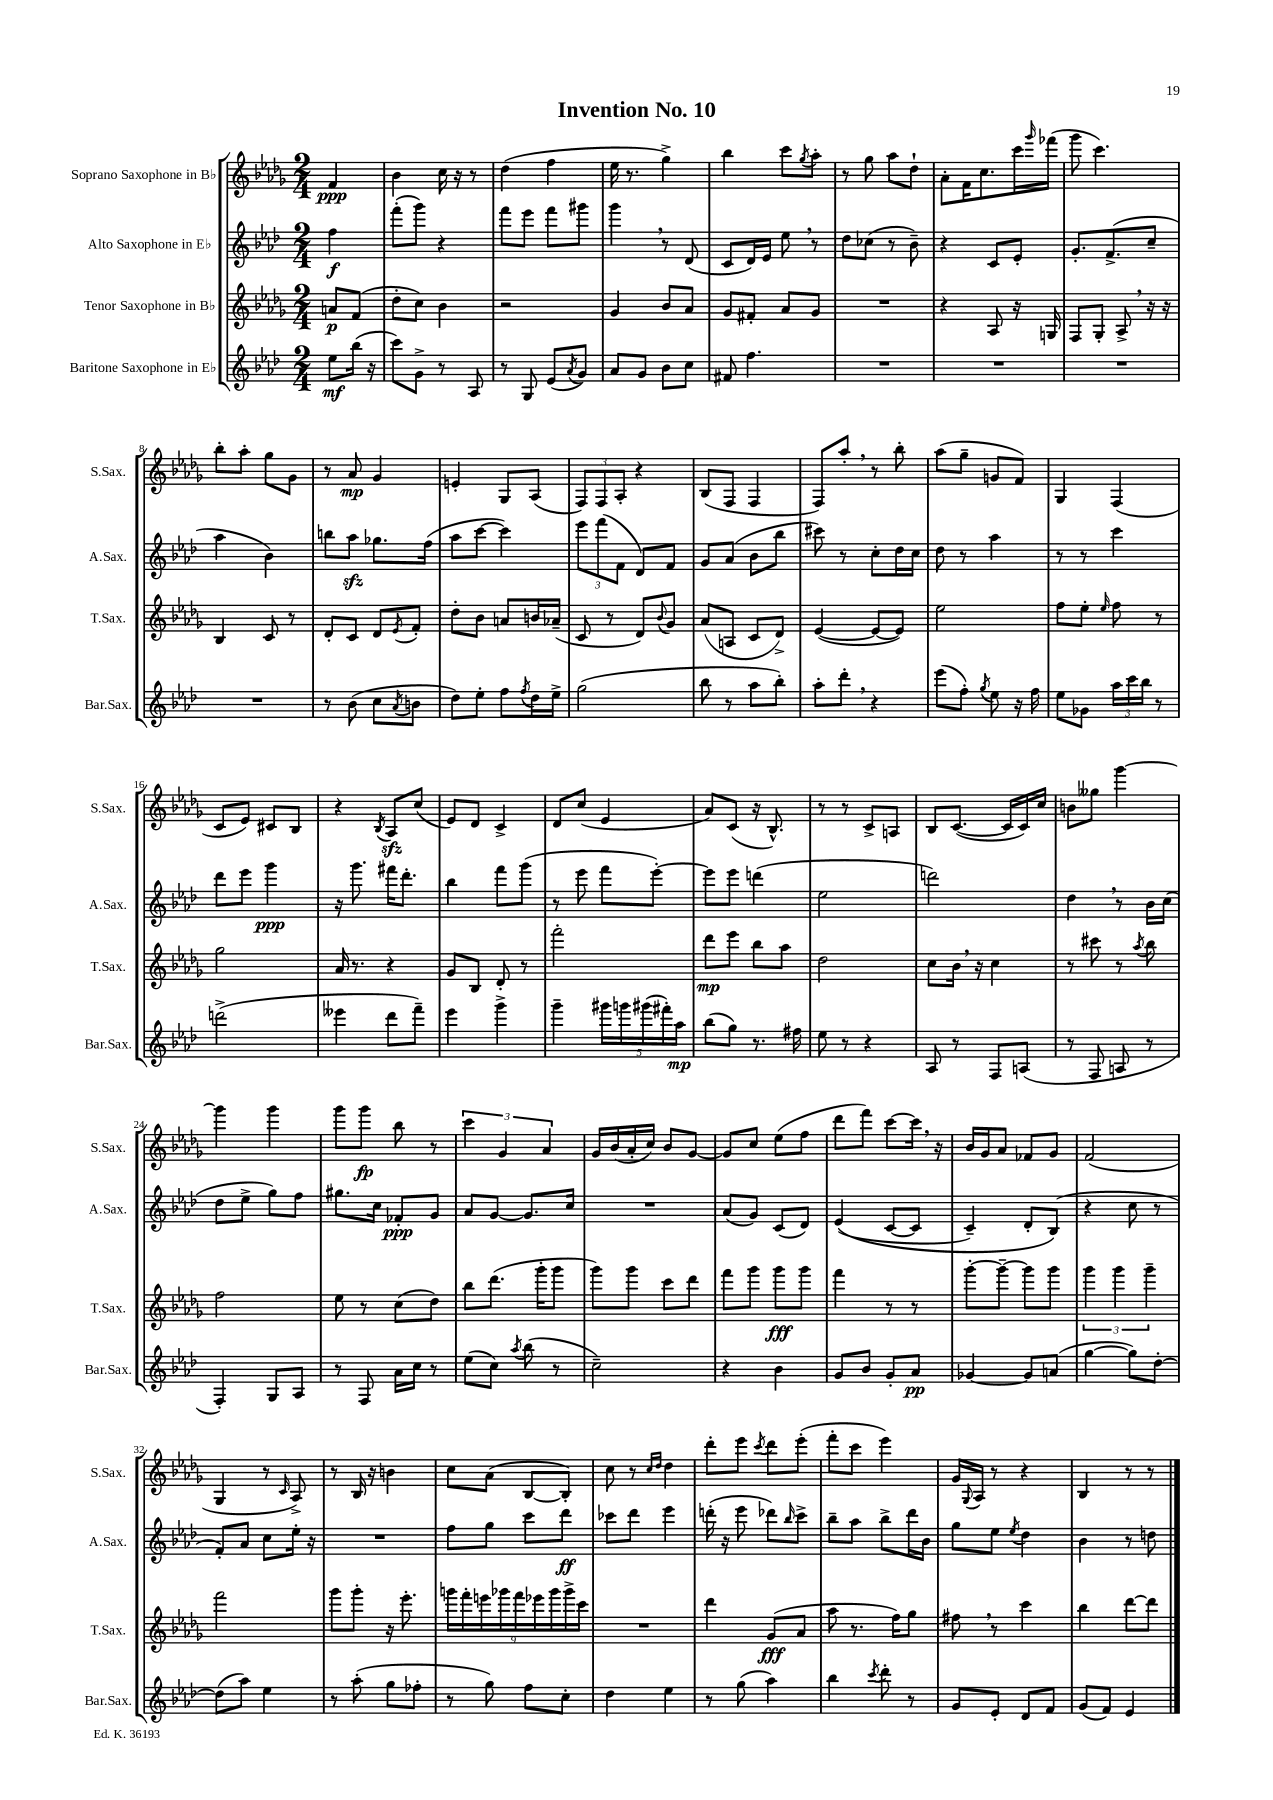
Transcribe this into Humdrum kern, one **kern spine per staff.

**kern	**kern	**kern	**kern
*staff4	*staff3	*staff2	*staff1
*clefG2	*clefG2	*clefG2	*clefG2
*k[b-e-a-d-]	*k[b-e-a-d-g-]	*k[b-e-a-d-]	*k[b-e-a-d-g-]
*M2/4	*M2/4	*M2/4	*M2/4
8ee-	8a	4ff	4f
(16bb-	(8f	.	.
16r	.	.	.
=	=	=	=
8ccc)	8dd-'	(8fff'	4b-
8g^	8cc)	8ggg)	.
8r	4b-	4r	16cc
.	.	.	16r
8A-	.	.	8r
=	=	=	=
8r	2r	8fff	(4dd-
8G	.	8eee-	.
(8e-	.	8fff	4ff
8qa-	.	.	.
8g)	.	8ggg#	.
=	=	=	=
8a-	4g-	4ggg	16ee-
.	.	.	8.r
8g	.	.	.
8b-	8b-	8r	4gg-^)
8cc	8a-	(8d-	.
=	=	=	=
8f#	8g-	8c	4bb-
4.ff	8f#'	16d-)	.
.	.	16e-	.
.	8a-	8ee-	8ccc
.	.	.	8qgg-
.	8g-	8r	8aa-'
=	=	=	=
2r	2r	8dd-	8r
.	.	(8cc-	8gg-
.	.	8r	8aa-
.	.	8b-~)	8dd-`
=	=	=	=
2r	4r	4r	8a-'
.	.	.	16f
.	.	.	8.cc
.	8A-	8c	.
.	16r	8e-'	16ccc
.	.	.	16qqggg-
.	16G	.	(16fff-
=	=	=	=
2r	8F	8.g'	8ggg-
.	8G-'	.	4.ccc)
.	.	(8.f^	.
.	8A-^	.	.
.	16r	8cc~	.
.	16r	.	.
=	=	=	=
2r	4B-	4aa-	8bb-'
.	.	.	8aa-'
.	8c	4b-)	8gg-
.	8r	.	8g-
=	=	=	=
8r	8d-'	8bb	8r
(8b-	8c	8aa-	8a-
8cc	8d-	8.gg-	4g-
8qa-	8qe-	.	.
8b	8f'	.	.
.	.	(16ff	.
=	=	=	=
8dd-)	8dd-'	8aa-	4e'
8ee-'	8b-	[8ccc	.
8ff	8a	4ccc])	8G-
8qff	.	.	.
16dd-	16b	.	(8A-
16ee-^	(16a-~	.	.
=	=	=	=
(2gg	8c	12eee-	12F)
.	.	(12fff	12F
.	8r	.	.
.	.	12f	12A-'
.	8d-)	8d-)	4r
.	8qqb-	.	.
.	8g-	8f	.
=	=	=	=
8bb-	(8a-	8g	(8B-
8r	8A	(8a-	8F
8aa-	8c	8b-	4F
8bb-')	8d-^)	8bb-	.
=	=	=	=
8aa-'	([4e-	8ccc#)	8F)
8ddd-'	.	8r	8aa-'
4r	8e-_	8cc'	8r
.	8e-])	16dd-	8bb-'
.	.	16cc	.
=	=	=	=
(8eee-	2ee-	8dd-	(8aa-
8ff')	.	8r	8gg-~
8qgg	.	.	.
8ee-	.	4aa-	8g
16r	.	.	8f)
16ff	.	.	.
=	=	=	=
8ee-	8ff	8r	4G-
8g-	8ee-'	8r	.
.	16qqee-	.	.
24aa-	8ff	4ccc	(4F
24ccc	.	.	.
24bb-	.	.	.
8r	8r	.	.
=	=	=	=
(2ddd^	2gg-	8ddd-	8c
.	.	8eee-	8e-)
.	.	4ggg	8c#
.	.	.	8B-
=	=	=	=
4eee--	16a-	16r	4r
.	8.r	8.ggg	.
.	.	.	8qB-
8ddd-	4r	16fff#	8A-
.	.	8.ddd-'	.
8fff~)	.	.	(8cc
=	=	=	=
4eee-	8g-	4bb-	8e-)
.	8B-	.	8d-
4ggg^	8d-'	8fff	4c^
.	8r	(8ggg	.
=	=	=	=
4ggg~	2fff'	8r	8d-
.	.	8eee-	(8cc
20ggg#	.	8fff	4e-
20ggg	.	.	.
(20ggg#	.	.	.
.	.	[8eee-')	.
20fff#')	.	.	.
20aa-	.	.	.
=	=	=	=
(8bb-	8ddd-	8eee-]	8a-)
8gg)	8eee-	8eee-	(8c
8.r	8bb-	(4ddd	16r
.	.	.	8.B-^^)
.	8aa-	.	.
16ff#	.	.	.
=	=	=	=
8ee-	2dd-	2ee-	8r
8r	.	.	8r
4r	.	.	8c^
.	.	.	8A
=	=	=	=
8A-	8cc	2ddd)	8B-
8r	16b-	.	([8.c
.	16r	.	.
8F	4cc	.	.
.	.	.	16c]
(8A	.	.	16c)
.	.	.	16cc
=	=	=	=
8r	8r	4dd-	8b
8F	8ccc#	.	8gg--
8A	8r	8r	[4ggg-
.	8qaa-	.	.
8r	8bb-	16b-	.
.	.	(16cc	.
=	=	=	=
4F')	2ff	8dd-	4ggg-]
.	.	8ee-^	.
8G	.	8gg)	4ggg-
8A-	.	8ff	.
=	=	=	=
8r	8ee-	8.gg#	8ggg-
8F	8r	.	8ggg-
.	.	16cc	.
16a-	(8cc	8f-'	8bb-
16cc	.	.	.
8r	8dd-)	8g	8r
=	=	=	=
(8ee-	8bb-	8a-	6ccc
8cc)	(8.ddd-	[8g	.
.	.	.	6g-
8qaa-	.	.	.
(8bb-	.	8.g]	.
.	16ggg-'	.	.
.	.	.	6a-
8r	8ggg-	.	.
.	.	16cc	.
=	=	=	=
2cc~)	8ggg-)	2r	16g-
.	.	.	(16b-
.	8ggg-	.	16a-'
.	.	.	16cc)
.	8ccc	.	8b-
.	8ddd-	.	[8g-
=	=	=	=
4r	8fff	(8a-	8g-]
.	8ggg-	8g)	8cc
4b-	8ggg-	(8c	(8ee-
.	8ggg-	8d-)	8ff
=	=	=	=
8g	4fff	&((4e-	8ddd-
8b-	.	.	8fff)
8g'	8r	[8c	[8ccc
8a-	8r	8c]	16ccc]
.	.	.	16r
=	=	=	=
[4g-	[8ggg-'	4c~)	16b-
.	.	.	16g-
.	8ggg-~_	.	8a-
8g-]	8ggg-]	8d-'	8f-
(8a	8ggg-	(8B-&)	8g-
=	=	=	=
[4gg	6ggg-	4r	(2f
.	6ggg-	.	.
8gg])	.	8cc	.
.	6ggg-~	.	.
[8dd-'	.	8r	.
=	=	=	=
(8dd-]	2fff	8f')	4G-
8aa-)	.	8a-	.
4ee-	.	8cc	8r
.	.	.	16qqc
.	.	16ee-'	8A-^)
.	.	16r	.
=	=	=	=
8r	8ggg-	2r	8r
(8aa-'	8ggg-'	.	16B-
.	.	.	16r
8gg	16r	.	4b
.	8.eee-'	.	.
8ff-'	.	.	.
=	=	=	=
8r	18ggg	8ff	8cc
.	18fff'	.	.
.	18eee	.	.
8gg)	.	8gg	(8a-
.	18ggg-	.	.
.	18fff	.	.
8ff	.	8ccc	[8B-
.	18eee-	.	.
.	18ggg-	.	.
8cc'	.	8ddd-	8B-'])
.	18ggg-^	.	.
.	18ccc	.	.
=	=	=	=
4dd-	2r	8ccc-	8cc
.	.	8ddd-	8r
.	.	.	16qqcc
.	.	.	16qqdd-
4ee-	.	4eee-	4dd-
=	=	=	=
8r	4ddd-	(16ddd'	8ddd-'
.	.	16r	.
(8gg	.	8eee-	8eee-
.	.	.	8qccc
4aa-)	(8g-	8ddd-)	8ddd-
.	.	16qqbb-	.
.	8a-	8ccc^	(8eee-'
=	=	=	=
4bb-	8aa-	8bb-~	8fff'
.	8.r	8aa-	8ccc
8qccc	.	.	.
8ddd-'	.	8bb-^	4eee-)
.	16ff)	.	.
8r	8gg-	16ddd-	.
.	.	16b-	.
=	=	=	=
8g	8ff#	8gg	16g-
.	.	.	8qqG-
.	.	.	16A-
8e-'	8r	8ee-	8r
.	.	8qee-	.
8d-	4ccc	4dd-	4r
8f	.	.	.
=	=	=	=
(8g	4bb-	4b-	4B-
8f)	.	.	.
4e-	[8ddd-	8r	8r
.	8ddd-]	8dd	8r
==	==	==	==
*-	*-	*-	*-
